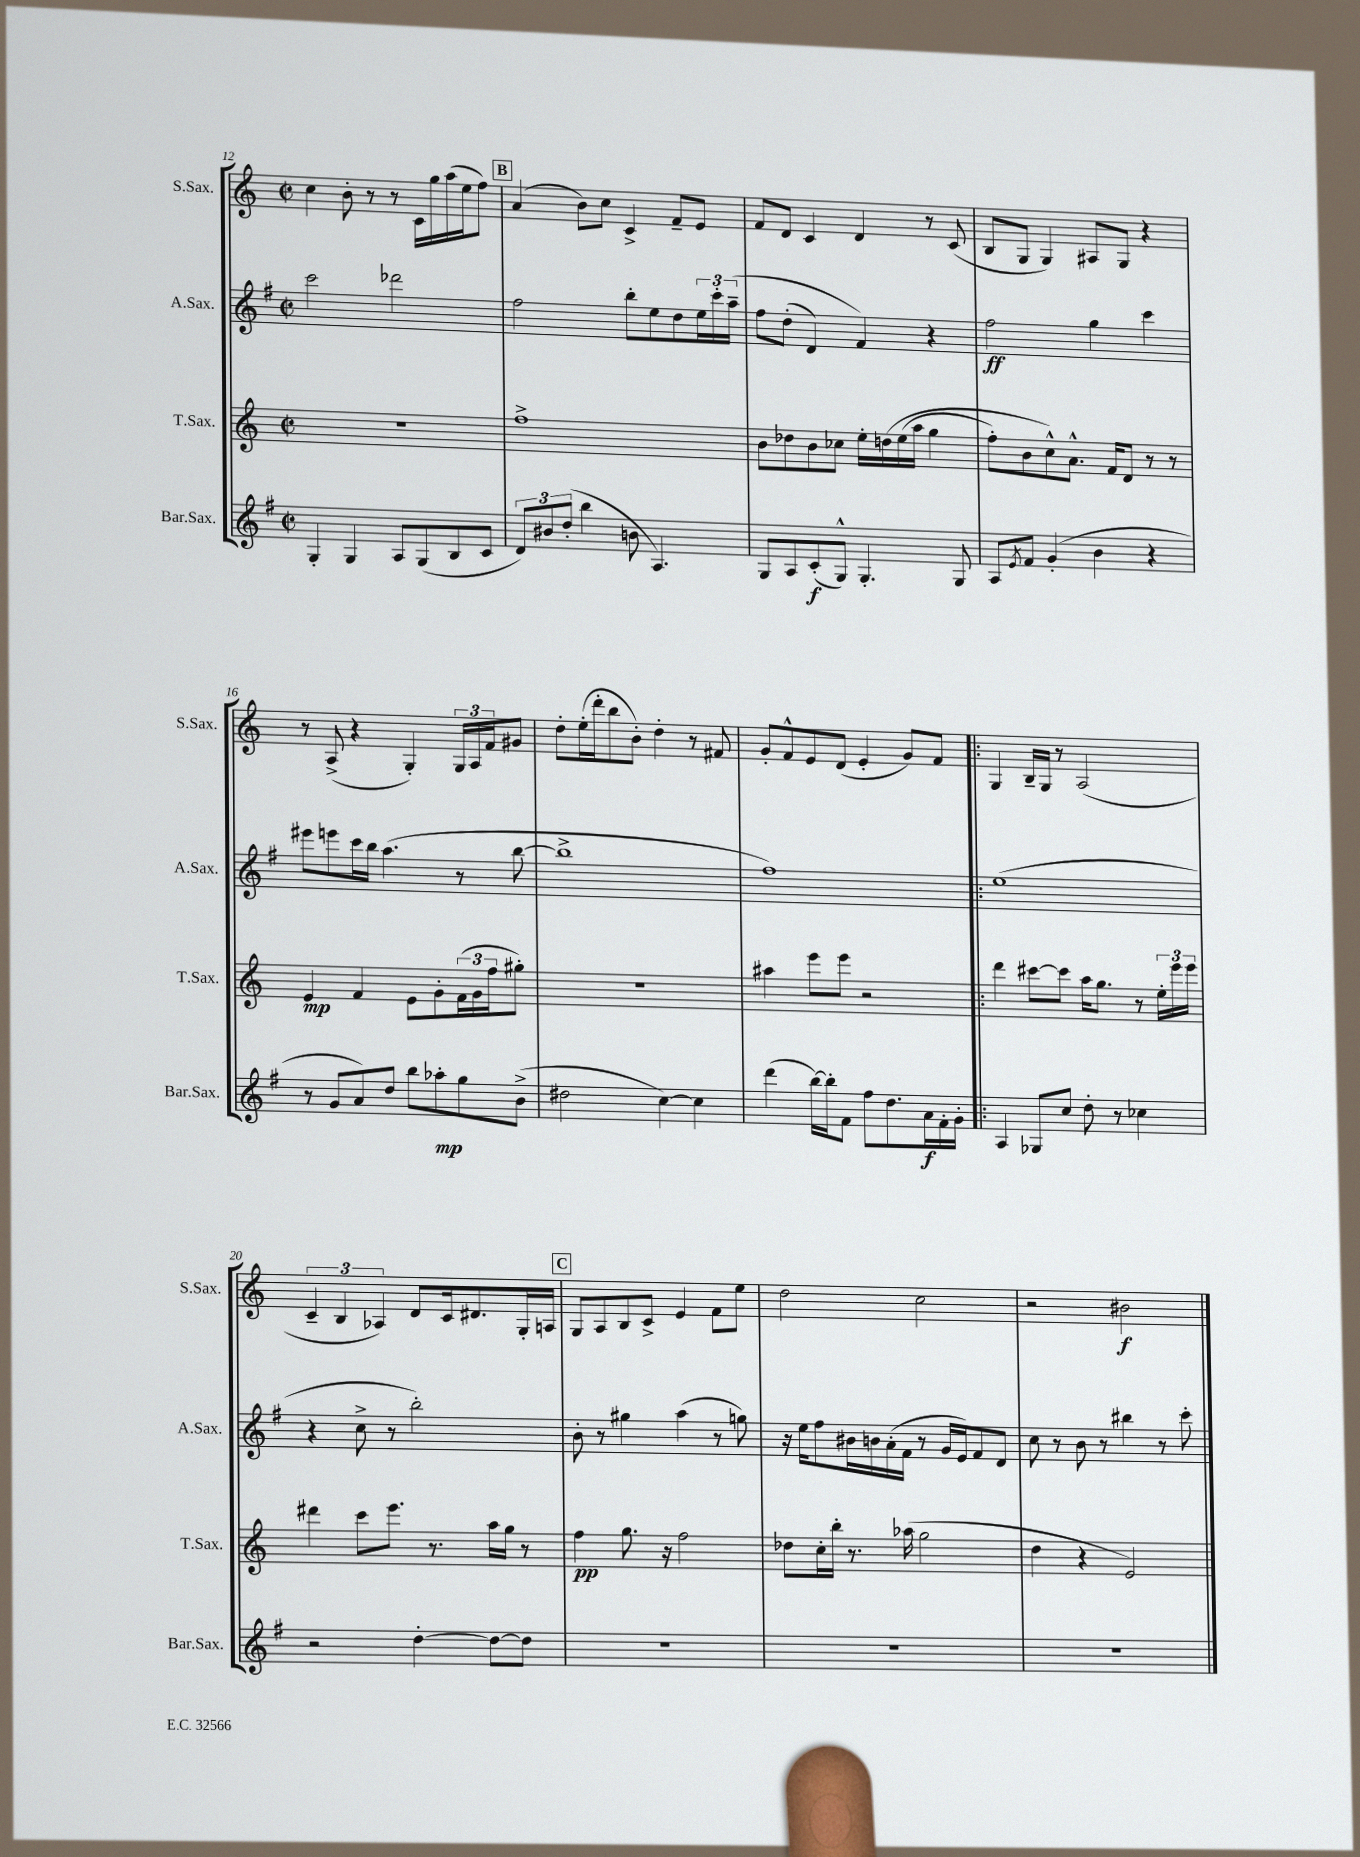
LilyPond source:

<<
\new StaffGroup <<
\new Staff = "s0" \with { instrumentName = "S.Sax." shortInstrumentName = "S.Sax." } {
    \clef treble \key c \major \defaultTimeSignature \time 2/2
    c''4 b'8-. r8 r8 c'16 g''16 a''16( e''16 f''8) |
    \mark \markup { \box "B" } a'4( b'8) c''8 c'4-> f'8-- e'8 |
    f'8 d'8 c'4 d'4 r8 c'8( |
    b8 g8 g4) ais8 g8 r4 |
    r8 a8->( r4 g4-.) \tuplet 3/2 { g16 a16 f'16 } gis'8 |
    d''8-. e''16-.( d'''16-. b''8 b'8-.) d''4-. r8 fis'8 |
    g'8-. f'8-^ e'8 d'8( e'4-. g'8) f'8 |
    \bar ".|:" g4 b16-- g16 r8 a2( |
    \tuplet 3/2 { c'4-- b4 aes4) } d'8 c'16 dis'8. g16-. a16 |
    \mark \markup { \box "C" } g8 a8 b8 c'8-> e'4 f'8 e''8 |
    d''2 c''2 |
    r2 bis'2\f \bar "|." |
}
\new Staff = "s1" \with { instrumentName = "A.Sax." shortInstrumentName = "A.Sax." } {
    \clef treble \key g \major \defaultTimeSignature \time 2/2
    c'''2 des'''2 |
    \mark \markup { \box "B" } fis''2 b''8-. e''8 d''8 \tuplet 3/2 { e''16 c'''16-. a''16--\( } |
    fis''8 d''8-.( d'4) fis'4\) r4 |
    fis''2\ff g''4 c'''4 |
    eis'''8 e'''8 c'''16 b''16 a''4.( r8 b''8~ |
    b''1-> |
    fis''1) |
    \bar ".|:" e''1( |
    r4 c''8-> r8 b''2-.) |
    \mark \markup { \box "C" } b'8-. r8 gis''4 a''4( r8 g''8) |
    r16 e''16 fis''8 bis'16 b'16 a'16-.( fis'16 r8 g'16 e'16) fis'8 d'8 |
    c''8 r8 b'8 r8 bis''4 r8 c'''8-. \bar "|." |
}
\new Staff = "s2" \with { instrumentName = "T.Sax." shortInstrumentName = "T.Sax." } {
    \clef treble \key c \major \defaultTimeSignature \time 2/2
    r1 |
    \mark \markup { \box "B" } f''1-> |
    b'8 des''8 b'8 ces''8 e''16-. d''16\( e''16( a''16 g''4 |
    f''8-.) b'8 c''8-^\) a'8.-^ f'16 d'8 r8 r8 |
    e'4\mp f'4 e'8 g'8-. \tuplet 3/2 { f'16( g'16 f''16 } gis''8-.) |
    r1 |
    ais''4 e'''8 e'''8 r2 |
    \bar ".|:" d'''4 cis'''8~ cis'''8 a''16 g''8. r8 \tuplet 3/2 { e''16-. e'''16 e'''16 } |
    dis'''4 c'''8 e'''8. r8. a''16 g''16 r8 |
    \mark \markup { \box "C" } f''4\pp g''8. r16 f''2 |
    des''8 c''16-. b''16-. r8. aes''16( g''2 |
    d''4 r4 e'2) \bar "|." |
}
\new Staff = "s3" \with { instrumentName = "Bar.Sax." shortInstrumentName = "Bar.Sax." } {
    \clef treble \key g \major \defaultTimeSignature \time 2/2
    g4-. g4 a8 g8( b8 c'8 |
    \mark \markup { \box "B" } \tuplet 3/2 { d'8) bis'8 d''8-.( } b''4 b'8 a4.) |
    g8 a8 c'8-.\f( g8-^) g4.-. g8 |
    a8 \acciaccatura { e'8 } fis'8 g'4-.( b'4 r4 |
    r8 g'8 a'8) d''8 b''8 aes''8-.\mp g''8 b'8->( |
    dis''2 c''4~) c''4 |
    d'''4( b''16~) b''16-. fis'8 fis''8 d''8. a'16\f fis'16-. g'16-. |
    \bar ".|:" a4 ges8 c''8 d''8-. r8 ces''4 |
    r2 d''4~-. d''8~ d''8 |
    \mark \markup { \box "C" } R1 |
    R1 |
    R1 \bar "|." |
}
>>
>>
\layout { \context { \Score currentBarNumber = #12 } }
